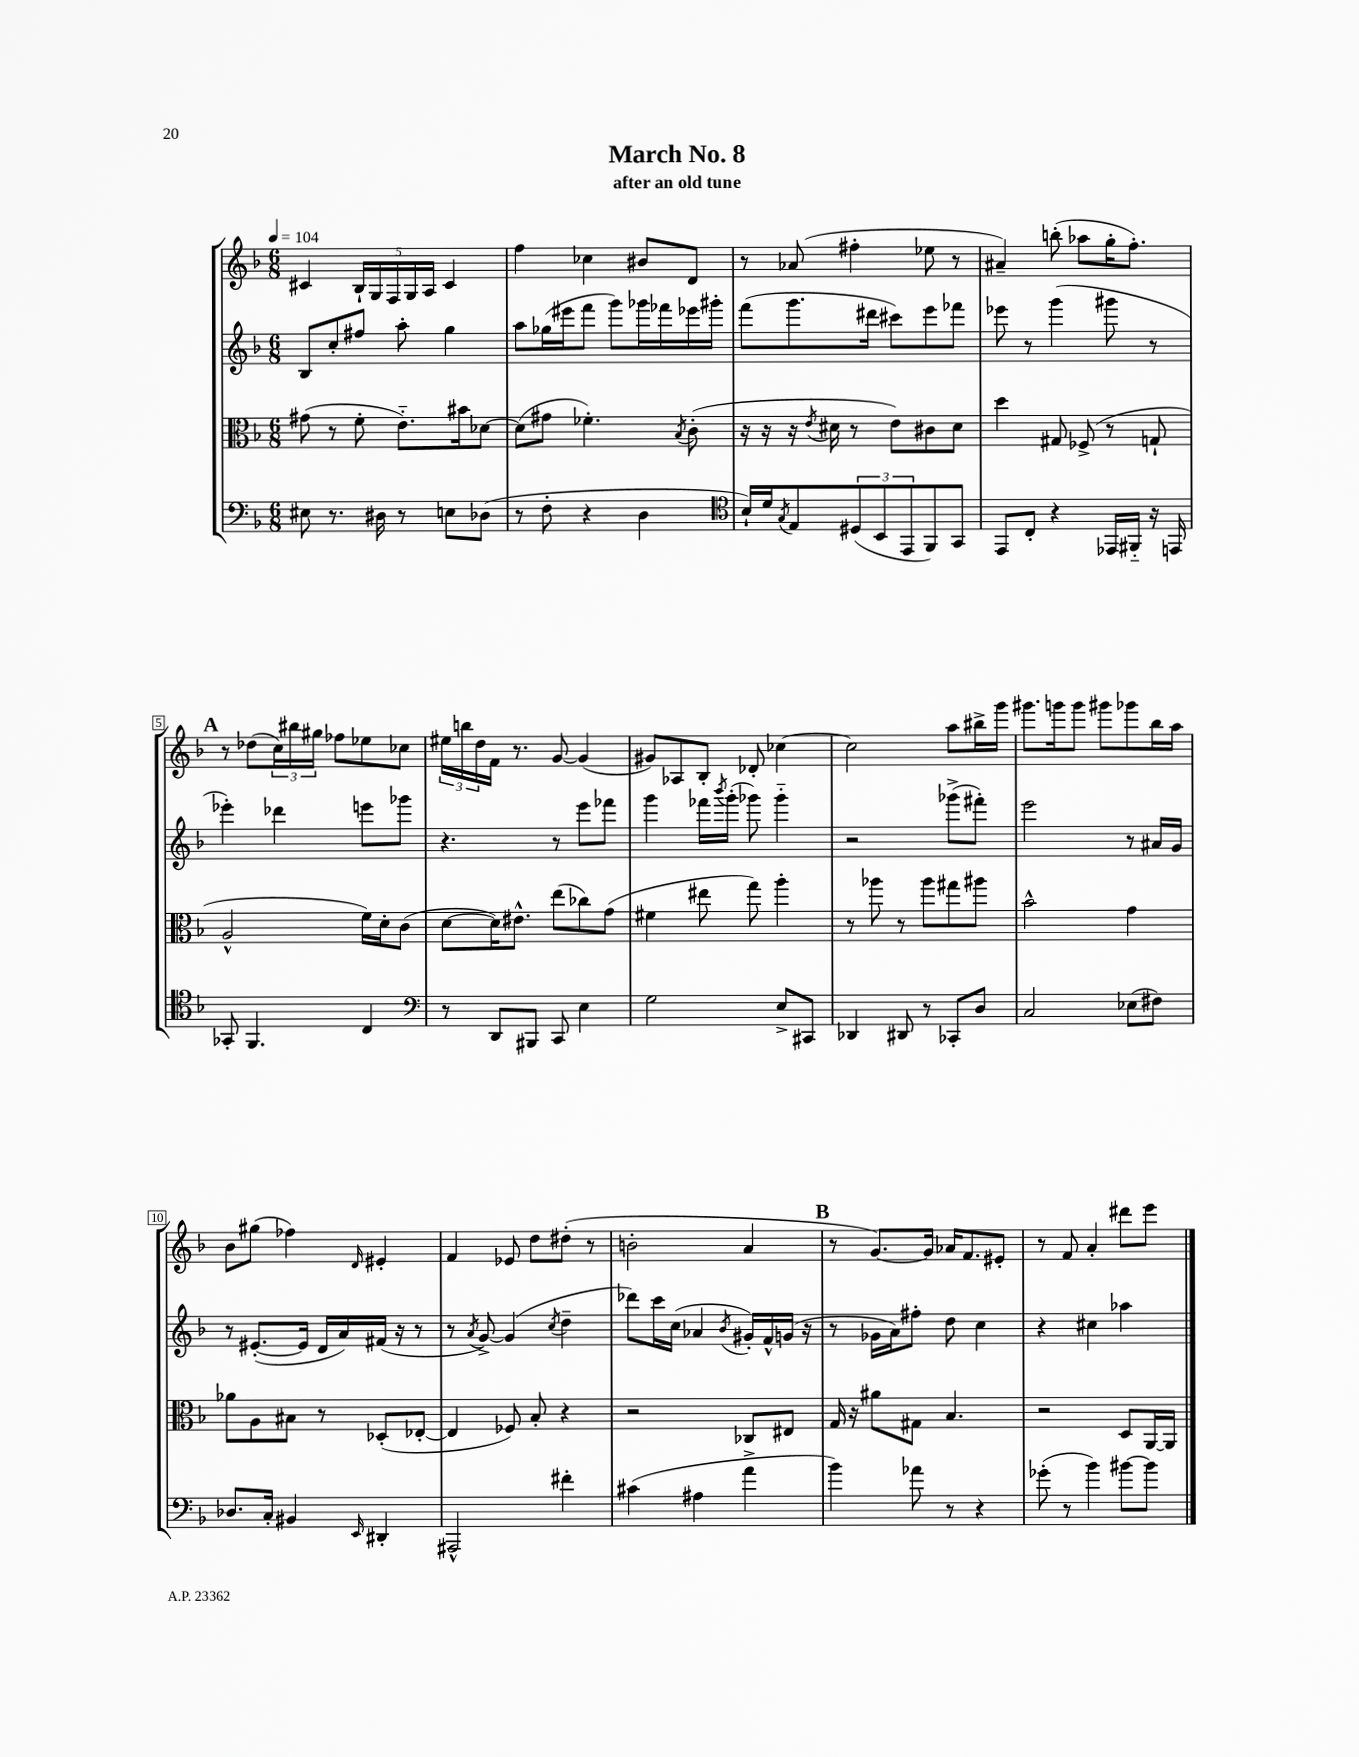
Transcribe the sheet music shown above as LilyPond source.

\header { title = "March No. 8" subtitle = "after an old tune" }
<<
\new StaffGroup <<
\new Staff = "s0" {
    \clef treble \key f \major \numericTimeSignature \time 6/8 \tempo 4 = 104
    cis'4 \tuplet 5/4 { bes16-! g16 f16 g16 a16 } cis'4 |
    f''4 ces''4 bis'8 d'8 |
    r8 aes'8( fis''4-. ees''8 r8 |
    ais'4--) b''8-.( aes''8 g''16-. f''8.-.) |
    \mark \markup { \bold "A" } r8 des''8( \tuplet 3/2 { c''16) bis''16 gis''16 } fes''8 ees''8 ces''8 |
    \tuplet 3/2 { eis''16 b''16 d''16 } f'16 r8. g'8~ g'4( |
    gis'8) aes8 bes8-. des'8-. ces''4~ |
    ces''2 a''8 bis''16-> g'''16 |
    gis'''8. g'''16 g'''8 gis'''8 ges'''8 bes''16 a''16 |
    bes'8 gis''8( fes''4) \grace { d'16 } eis'4-. |
    f'4 ees'8 d''8 dis''8-.( r8 |
    b'2-. a'4 |
    \mark \markup { \bold "B" } r8 g'8.~) g'16 aes'16 f'8. eis'8-. |
    r8 f'8 a'4-. dis'''8 e'''8 \bar "|." |
}
\new Staff = "s1" {
    \clef treble \key f \major \numericTimeSignature \time 6/8
    bes8 c''8-. fis''8 a''8-. g''4 |
    a''8 ges''16( eis'''16 f'''8 g'''8) ges'''16 fes'''16 ees'''16 gis'''16-. |
    f'''8( g'''8. dis'''16 cis'''8) e'''8 fes'''8 |
    ees'''8 r8 g'''4( gis'''8 r8 |
    \mark \markup { \bold "A" } ees'''4-.) des'''4 e'''8 ges'''8 |
    r4. r8 e'''8 fes'''8 |
    g'''4 fes'''16 \acciaccatura { bes'''8 } g'''16-.( ges'''8) ges'''4-_ |
    r2 ges'''8->( fis'''8-.) |
    e'''2 r8 ais'16 g'16 |
    r8 eis'8.~-.( eis'16 d'16 a'16) fis'16( r16 r8 |
    r8 \acciaccatura { a'8 } g'8~->) g'4( \acciaccatura { c''8 } d''4-- |
    des'''8) c'''16 c''16( aes'4 \acciaccatura { bes'8 } gis'16-.) f'16-^ g'16( r16 |
    \mark \markup { \bold "B" } r8 ges'16 a'16) fis''8-. d''8 c''4 |
    r4 cis''4 aes''4 \bar "|." |
}
\new Staff = "s2" {
    \clef alto \key f \major \numericTimeSignature \time 6/8
    gis'8( r8 f'8-. e'8.-_) bis'16 des'8~ |
    des'8( gis'8 fes'4.-.) \acciaccatura { bes8 } c'8-.( |
    r16 r16 r16 \acciaccatura { e'8 } dis'16 r8 e'8) cis'8 dis'8 |
    d''4 gis8 fes8->( r8 g8-! |
    \mark \markup { \bold "A" } a2-^ f'16) d'16-. c'8( |
    d'8~ d'16) eis'8.-^ e''8( ces''8) g'8( |
    fis'4 eis''8 g''8) a''4-. |
    r8 aes''8 r8 aes''8 gis''8 ais''8 |
    bes'2-^ g'4 |
    aes'8 a8 bis8 r8 des8-.( ees8~-. |
    ees4 fes8) bes8-. r4 |
    r2 ces8 eis8 |
    \mark \markup { \bold "B" } g16 r16 ais'8 gis8 bes4. |
    r2 d8 a,16~ a,16 \bar "|." |
}
\new Staff = "s3" {
    \clef bass \key f \major \numericTimeSignature \time 6/8
    eis8 r8. dis16 r8 e8 des8( |
    r8 f8-. r4 d4 |
    \clef tenor bes16-!) d'16 \acciaccatura { g8 } e8 \tuplet 3/2 { dis8( bes,8 e,8 } f,8) g,8 |
    e,8 c8-. r4 ees,16 fis,16-_ r16 e,16 |
    \mark \markup { \bold "A" } ges,8-. f,4. c4 |
    \clef bass r8 d,8 bis,,8 c,8 e4 |
    g2 e8-> cis,8 |
    des,4 dis,8 r8 ces,8-. d8 |
    c2 ees8( fis8) |
    des8. c16-. bis,4 \grace { e,16 } dis,4-. |
    ais,,2-^ fis'4-. |
    cis'4( ais4 a'4-> |
    \mark \markup { \bold "B" } bes'4) aes'8 r8 r4 |
    ges'8-.( r8 bes'4) bis'8~ bis'8 \bar "|." |
}
>>
>>
\layout { \context { \Score \override BarNumber.stencil = #(make-stencil-boxer 0.1 0.3 ly:text-interface::print) } }
